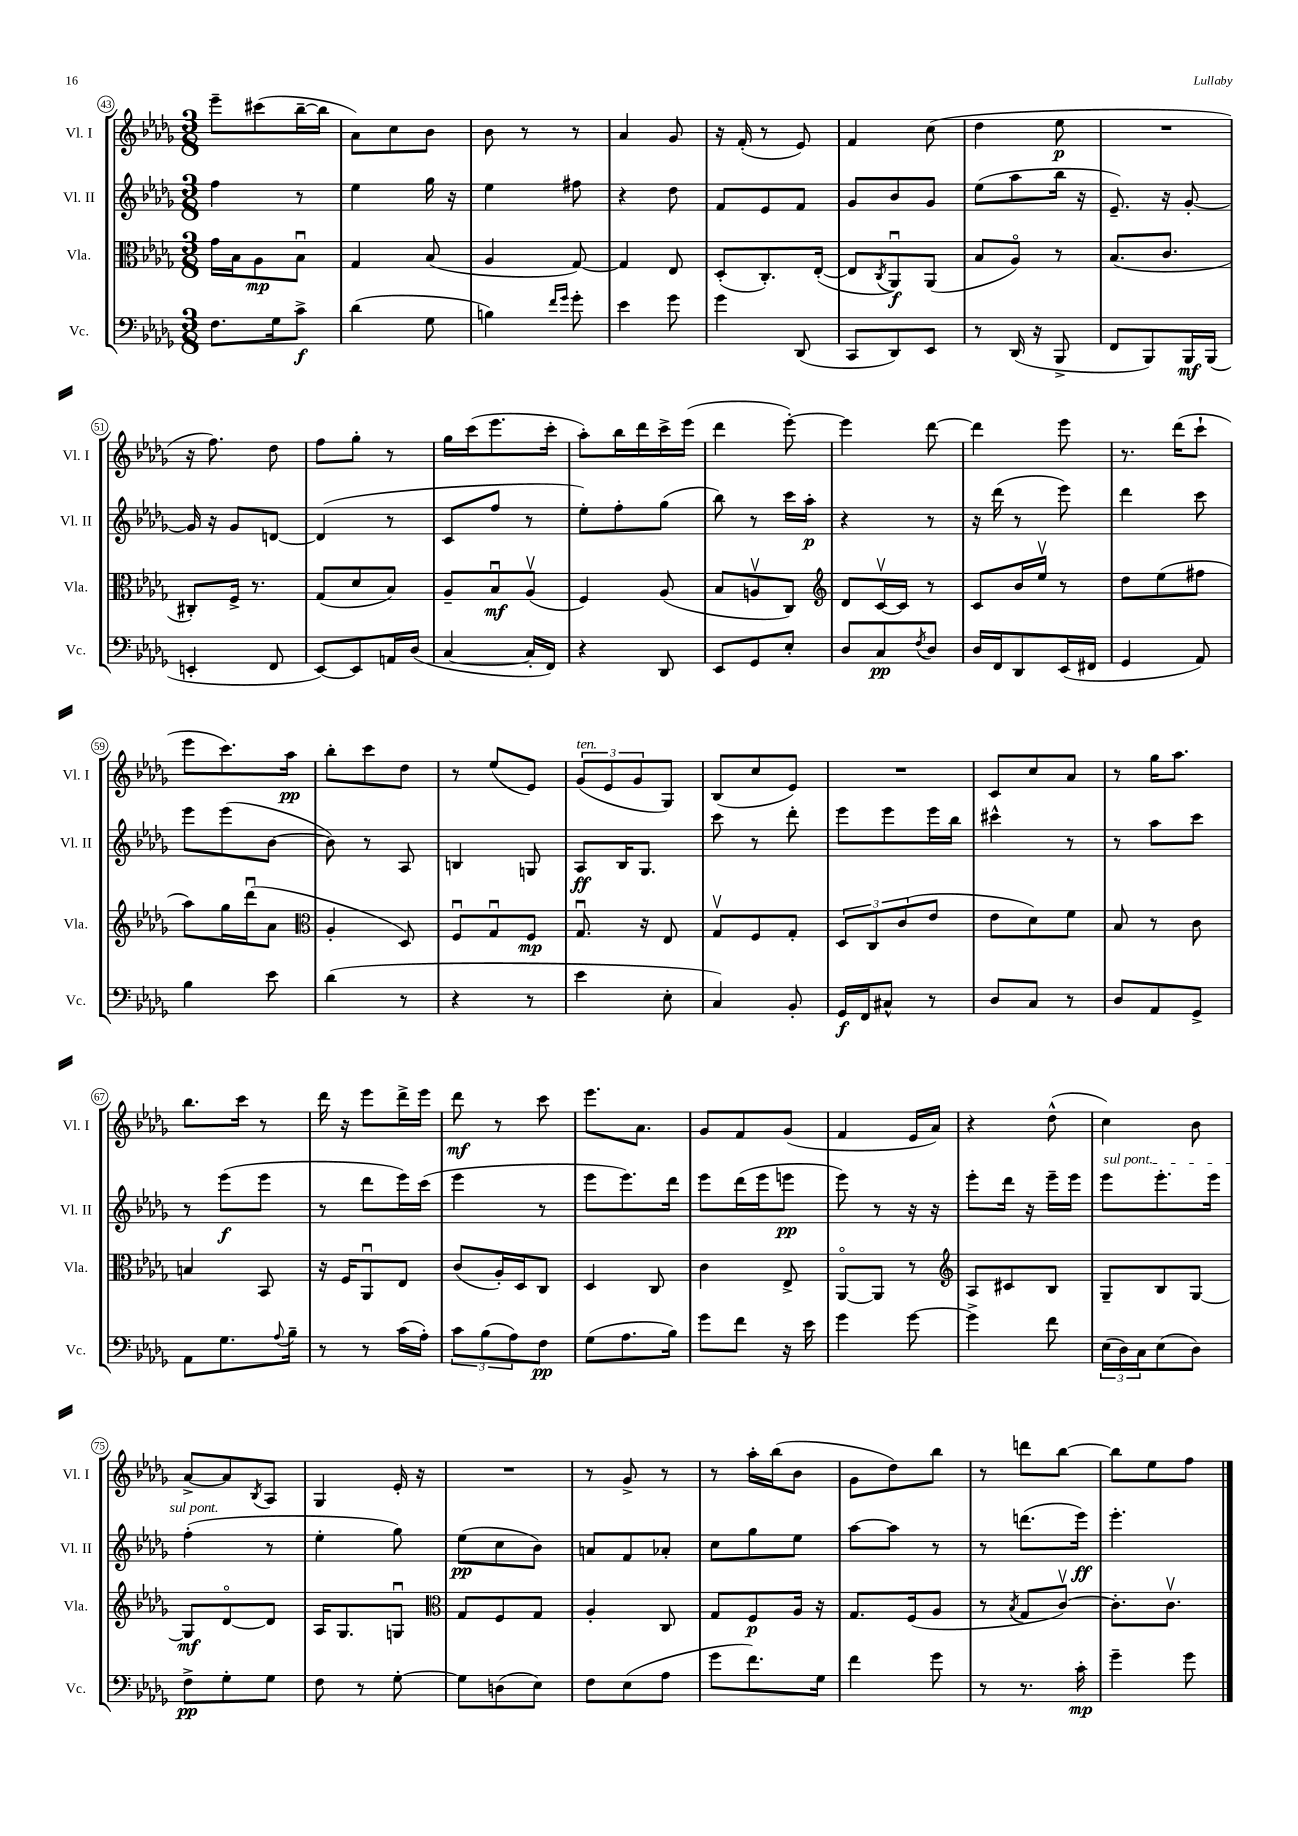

**kern	**kern	**kern	**kern
*staff4	*staff3	*staff2	*staff1
*clefF4	*clefC3	*clefG2	*clefG2
*k[b-e-a-d-g-]	*k[b-e-a-d-g-]	*k[b-e-a-d-g-]	*k[b-e-a-d-g-]
*M3/8	*M3/8	*M3/8	*M3/8
8.F\L	16g-\LL	4ff\	8eee-~\L
.	16B-\J	.	.
.	8A-\	.	(8ccc#\
16G-\k	.	.	.
8c^\J	8B-u\J	8r	[16bb-~\L
.	.	.	16bb-\]JJ
=	=	=	=
(4d-\	4G-/	4ee-\	8a-\L)
.	.	.	8cc\
8G-\	(8B-/	16gg-\	8b-\J
.	.	16r	.
=	=	=	=
4B\)	4A-/	4ee-\	8b-\
.	.	.	8r
16qqf/LL	.	.	.
16qqg-/JJ	.	.	.
8g-'\	[8G-/)	8ff#\	8r
=	=	=	=
4e-\	4G-/]	4r	4a-/
8g-\	8E-/	8dd-\	8g-/
=	=	=	=
4g-\	(8D-'/L	8f/L	16r
.	.	.	(16f'/
.	8.C'/)	8e-/	8r
(8DD-/	.	8f/J	8e-/)
.	([16E-'/Jk	.	.
=	=	=	=
8CC/L	8E-/]L	8g-/L	4f/
.	8qC/	.	.
8DD-/)	8AA-u/)	8b-/	.
8EE-/J	(8AA-/J	8g-/J	(8cc\
=	=	=	=
8r	8B-/L	(8ee-\L	4dd-\
(16DD-/	8A-o/J)	8aa-\	.
16r	.	.	.
8BBB-^/	8r	16bb-\Jk	8ee-\
.	.	16r	.
=	=	=	=
8FF/L	(8.B-/L	8.e-~/)	4.r
8BBB-/)	.	.	.
.	8.c/J	16r	.
16BBB-/L	.	[8g-'/	.
(16BBB-/JJ	.	.	.
=	=	=	=
4EE'/	8C#'/L)	16g-/]	16r
.	.	16r	8.ff\)
.	16F^/Jk	8g-/L	.
.	8.r	.	.
8FF/	.	[8d/J	8dd-\
=	=	=	=
[8EE-/L)	(8G-/L	(4d/]	8ff\L
8EE-/]	8d-/	.	8gg-'\J
16AA/L	8B-/J)	8r	8r
(16D-/JJ	.	.	.
=	=	=	=
[4C/	8A-~/L	8c/L	16gg-\LL
.	.	.	(16ccc\J
.	8B-u/	8ff/J	8.eee-\
16C'/]LL	(8A-v/J	8r	.
16FF/JJ)	.	.	16ccc'\Jk
=	=	=	=
4r	4F/)	8ee-'\L)	8aa-'\L)
.	.	8ff'\	16bb-\L
.	.	.	16ddd-\
8DD-/	(8A-/	(8gg-\J	16ccc^\
.	.	.	(16eee-\JJ
=	=	=	=
8EE-/L	8B-/L	8bb-\)	4ddd-\
8GG-/	8Av/	8r	.
8E-'/J	8C/J)	16ccc\LL	[8eee-'\)
.	.	16aa-'\JJ	.
=	=	=	=
*	*clefG2	*	*
8D-/L	8d-/L	4r	4eee-\]
8C/	[16cv/L	.	.
.	16c/]JJ	.	.
8qF/	.	.	.
8D-/J	8r	8r	[8ddd-\
=	=	=	=
16D-/LL	8c/L	16r	4ddd-\]
16FF/J	.	(16ddd-\	.
8DD-/	16b-/L	8r	.
.	16ee-v/JJ	.	.
(16EE-/L	8r	8eee-\)	8eee-\
16FF#/JJ	.	.	.
=	=	=	=
4GG-/	8dd-\L	4ddd-\	8.r
.	(8ee-\	.	.
.	.	.	(16ddd-\LK
8AA-/)	8ff#\J	8ccc\	8ccc`\J
=	=	=	=
4B-\	8aa-\L)	8eee-\L	8eee-\L
.	16gg-\L	(8eee-\	8.ccc\)
.	(16ddd-u\J	.	.
8e-\	8a-\J	[8b-\J	.
.	.	.	16aa-\Jk
=	=	=	=
*	*clefC3	*	*
(4d-\	4A-'/	8b-\])	8bb-'\L
.	.	8r	8ccc\
8r	8D-/)	8A-/	8dd-\J
=	=	=	=
4r	8Fu/L	4B/	8r
.	8G-u/	.	(8ee-/L
8r	8F/J	8G/	8e-/J)
=	=	=	=
4e-\	8.G-u/	8A-/L	(12g-/L
.	.	.	12e-/
.	.	16B-/K	.
.	.	.	12g-/
.	16r	8.G-/J	.
8E-'\	8E-/	.	8G-/J)
=	=	=	=
4C/)	8G-v/L	8ccc\	(8B-/L
.	8F/	8r	8cc/
8BB-'/	8G-'/J	8ddd-'\	8e-/J)
=	=	=	=
16GG-/LL	12D-/L	8eee-\L	4.r
16FF/J	.	.	.
.	12C/	.	.
8C#^^/J	.	8eee-\	.
.	(12c/	.	.
8r	8e-/J	16eee-\L	.
.	.	16bb-\JJ	.
=	=	=	=
8D-/L	8e-\L	4ccc#^^\	8c/L
8C/J	8d-\)	.	8cc/
8r	8f\J	8r	8a-/J
=	=	=	=
8D-/L	8B-/	8r	8r
8AA-/	8r	8aa-\L	16gg-\LK
.	.	.	8.aa-\J
8GG-^/J	8c\	8ccc\J	.
=	=	=	=
8AA-\L	4B/	8r	8.bb-\L
8.G-\	.	(8eee-\L	.
.	.	.	16ccc\Jk
.	8BB-/	8eee-\J	8r
8qqA-/	.	.	.
16B-~\Jk	.	.	.
=	=	=	=
8r	16r	8r	16ddd-\
.	16F/LK	.	16r
8r	8AA-u/	8ddd-\L	8eee-\L
(16c\LL	8E-/J	16eee-\L)	16ddd-^\L
16A-'\JJ)	.	(16ccc\JJ	16eee-\JJ
=	=	=	=
12c\L	(8c/L	4eee-\	8ddd-\
(12B-\	.	.	.
.	16A-'/L)	.	8r
12A-\)	.	.	.
.	16D-/J	.	.
8F\J	8C/J	8r	8ccc\
=	=	=	=
(8G-\L	4D-/	8eee-\L	8.eee-\L
8.A-\	.	8.eee-\)	.
.	.	.	8.a-\J
.	8C/	.	.
16B-\Jk)	.	16ddd-\Jk	.
=	=	=	=
8g-\L	4c\	8eee-\L	8g-/L
8f\J	.	(16ddd-\L	8f/
.	.	16eee-\J	.
16r	8E-^/	8eee\J	(8g-/J
16e-\	.	.	.
=	=	=	=
4g-\	[8AA-o/L	8eee-\)	4f/
.	8AA-/]J	8r	.
[8g-\	8r	16r	16e-/LL
.	.	16r	16a-/JJ)
=	=	=	=
*	*clefG2	*	*
4g-^\]	8A-/L	8eee-'\L	4r
.	8c#/	16ddd-\Jk	.
.	.	16r	.
8f\	8B-/J	16eee-~\LL	(8dd-^^\
.	.	16eee-\JJ	.
=	=	=	=
(24E-\LL	8G-~/L	8eee-\L	4cc\)
24D-\)	.	.	.
24C\J	.	.	.
(8E-\	8B-/	8.eee-'\	.
8D-\J)	[8G-/J	.	8b-\
.	.	16eee-\Jk	.
=	=	=	=
8F^\L	8G-/]L	(4ff'\	[8a-^/L
8G-'\	[8d-o/	.	8a-/]
.	.	.	8qB-/
8G-\J	8d-/]J	8r	8A-/J
=	=	=	=
8F\	16A-/LK	4ee-'\	4G-/
.	8.G-/	.	.
8r	.	.	.
[8G-'\	8Gu/J	8gg-\)	16e-'/
.	.	.	16r
=	=	=	=
*	*clefC3	*	*
8G-\]L	8G-/L	(8ee-\L	4.r
(8D\	8F/	8cc\	.
8E-\J)	8G-/J	8b-\J)	.
=	=	=	=
8F\L	4A-'/	8a/L	8r
(8E-\	.	8f/	8g-^/
8A-\J	8C/	8a-'/J	8r
=	=	=	=
8g-\L	8G-/L	8cc\L	8r
8.f\)	8F/	8gg-\	16aa-'\LL
.	.	.	(16bb-\J
.	16A-/Jk	8ee-\J	8b-\J
16G-\Jk	16r	.	.
=	=	=	=
4f\	8.G-/L	[8aa-\L	8g-\L
.	.	8aa-\]J	8dd-\)
.	(16F/k	.	.
8g-\	8A-/J	8r	8bb-\J
=	=	=	=
8r	8r	8r	8r
.	8qB-/	.	.
8.r	8G-/L	(8.ddd\L	8ddd\L
.	[8cv/J)	.	[8bb-\J
16c'\	.	16eee-\Jk)	.
=	=	=	=
4g-~\	8.c'\]L	4.eee-'\	8bb-\]L
.	.	.	8ee-\
.	8.cv\J	.	.
8g-\	.	.	8ff\J
==	==	==	==
*-	*-	*-	*-
